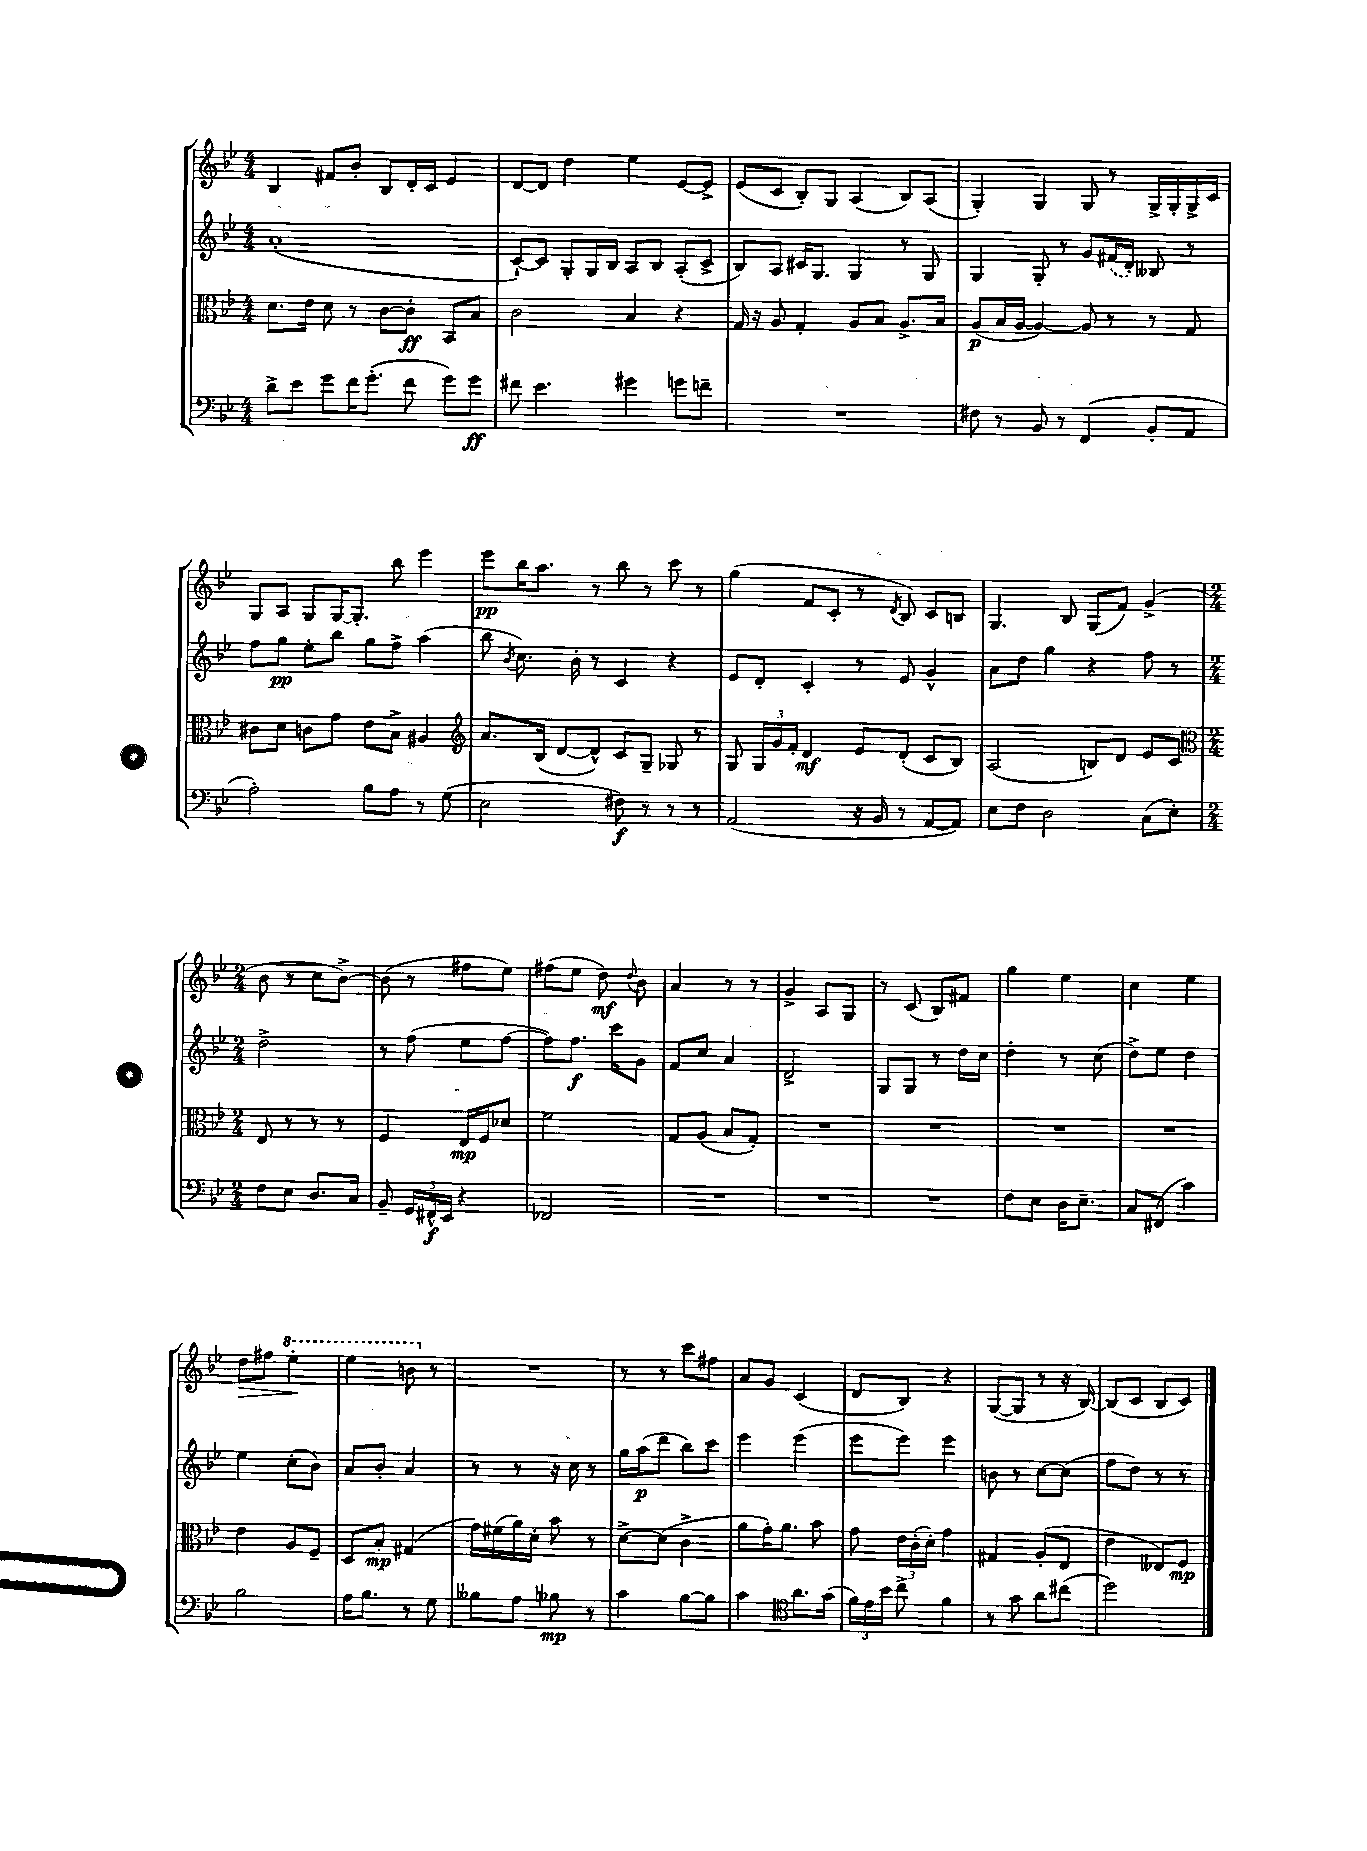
<<
\new StaffGroup <<
\new Staff = "s0" {
    \clef treble \key bes \major \numericTimeSignature \time 4/4
    \autoBeamOff bes4 fis'8[ bes'8]-. bes8[ d'16-. c'16] ees'4 |
    d'8[~ d'8] d''4 ees''4 ees'8[~ ees'8]-> |
    ees'8[( c'8] bes8[-.) g8] a4( bes8[) a8]( |
    g4-.) g4 g8 r8 g16[-> g16-. g16-> c'16] |
    g8[ a8] g8[ g16~ g8.]-. bes''8 ees'''4 |
    ees'''8[\pp bes''16 a''8.] r8 bes''8 r8 c'''8 r8 |
    g''4( f'8[ c'8]-. r8 \acciaccatura { d'8 } bes8) c'8[ b8] |
    g4. bes8 g8[( f'8]) g'4->( |
    \numericTimeSignature \time 2/4 bes'8 r8 c''8[ bes'8]~->) |
    bes'8( r8 fis''8[ ees''8]) |
    fis''8[( ees''8] d''8\mf) \appoggiatura { d''8 } bes'8 |
    a'4 r8 r8 |
    g'4-> a8[ g8] |
    r8 c'8( bes8[) fis'8] |
    g''4 ees''4 |
    c''4 ees''4 |
    d''8[\> fis''8] \ottava #1 ees'''4-.\! |
    ees'''4 b''8 \ottava #0 r8 |
    R2 |
    r8 r8 c'''8[ fis''8] |
    a'8[ g'8] c'4( |
    d'8[ bes8]) r4 |
    g8[~( g8] r8 r16 bes16~) |
    bes8[( c'8] bes8[ c'8]) \bar "|." |
}
\new Staff = "s1" {
    \clef treble \key bes \major \numericTimeSignature \time 4/4
    \autoBeamOff a'1-.( |
    c'8[~-!) c'8] g8[-. g16 bes16] a8[ bes8] a8[-.( c'8]-> |
    bes8[) a8] cis'16[ g8.] g4 r8 g8 |
    g4 g8-. r8 g'8[ \once \slurDashed fis'16( d'16]-.) beses8 r8 |
    f''8[ g''8]\pp ees''8[-. bes''8] g''8[ f''8]-> a''4( |
    bes''8 \acciaccatura { bes'8 } c''8.) bes'16-. r8 c'4 r4 |
    ees'8[ d'8]-. c'4-. r8 ees'8 g'4-^ |
    a'8[ d''8] g''4 r4 f''8 r8 |
    \numericTimeSignature \time 2/4 d''2-> |
    r8 f''8( ees''8[ f''8]~ |
    f''8[) f''8.]\f c'''16[ g'8] |
    f'8[ c''8] a'4 |
    d'2-> |
    g8[ g8] r8 d''16[ c''16] |
    d''4-. r8 c''8( |
    d''8[->) ees''8] d''4 |
    ees''4 c''8[-.( bes'8]) |
    a'8[ bes'8]-. a'4 |
    r8 r8 r16 c''16 r8 |
    g''16[ a''16\p( d'''8] bes''8[) c'''8] |
    ees'''4 ees'''4( |
    ees'''8[ ees'''8]) ees'''4 |
    b'8 r8 c''8[~ c''8]( |
    f''8[ d''8]) r8 r8 \bar "|." |
}
\new Staff = "s2" {
    \clef alto \key bes \major \numericTimeSignature \time 4/4
    \autoBeamOff d'8.[ ees'16] d'8 r8 c'8[~ c'8]-.\ff bes,8[ bes8] |
    c'2 bes4 r4 |
    g16 r16 a8 g4-. a8[ bes8] a8.[-> bes16] |
    a8[\p( bes16 a16]~ a4~) a8 r8 r8 g8 |
    cis'8[ d'8] c'8[ g'8] ees'8[ bes8]-> ais4 |
    \clef treble a'8.[ bes16]( d'8[~ d'8]-^) c'8[ g8]-- ges8 r8 |
    g8 \tuplet 3/2 { g16[ g'16 f'16]-. } d'4\mf ees'8[ d'8]-.( c'8[ bes8]) |
    a2( b8[) d'8] ees'8[ c'8] |
    \numericTimeSignature \time 2/4 \clef alto ees8 r8 r8 r8 |
    f4 ees16[\mp f16 des'8] |
    f'2 |
    g8[ a8]( bes8[ g8]-.) |
    R2 |
    R2 |
    R2 |
    R2 |
    ees'4 a8[ f8]-- |
    d8[ bes8]-.\mp gis4( |
    g'16[) fis'16( a'16) d'16]-. bes'8 r8 |
    d'8[~-> d'8]( c'4-> |
    a'8[ g'16-.) a'8.] bes'8 |
    g'8 \tuplet 3/2 { ees'16[ c'16-.( d'16]-.) } g'4 |
    gis4 a8[-.( ees8] |
    ees'4 eeses8[) f8]\mp \bar "|." |
}
\new Staff = "s3" {
    \clef bass \key bes \major \numericTimeSignature \time 4/4
    \autoBeamOff d'8[-> ees'8] g'8[ f'16 g'8.]-.( f'8 g'8[) g'8]\ff |
    fis'8 ees'4. gis'4 g'8[ f'8]-- |
    R1 |
    fis8 r8 bes,8 r8 f,4( bes,8[-. a,8] |
    a2-.) bes8[ a8] r8 g8( |
    ees2 fis8\f) r8 r8 r8 |
    a,2( r16 bes,16 r8 a,8[~ a,8]) |
    ees8[ f8] d2 c8[( ees8]-.) |
    \numericTimeSignature \time 2/4 f8[ ees8] d8.[ c16] |
    bes,8-- \tuplet 3/2 { g,16[ fis,16-^\f ees,16] } r4 |
    fes,2 |
    R2 |
    R2 |
    R2 |
    f8[ ees8] d16[ ees8.]-- |
    c8[ fis,8]( c'4) |
    bes2 |
    a16[ bes8.] r8 g8 |
    beses8[ a8] bes8\mp r8 |
    c'4 bes8[~ bes8] |
    c'4 \clef tenor a'8.[ g'16]( |
    \tuplet 3/2 { f'16[) ees'16 bes'16] } c''8-> f'4 |
    r8 g'8 a'8[ cis''8]( |
    d''2) \bar "|." |
}
>>
>>
\layout { \context { \Score \remove "Bar_number_engraver" } }
